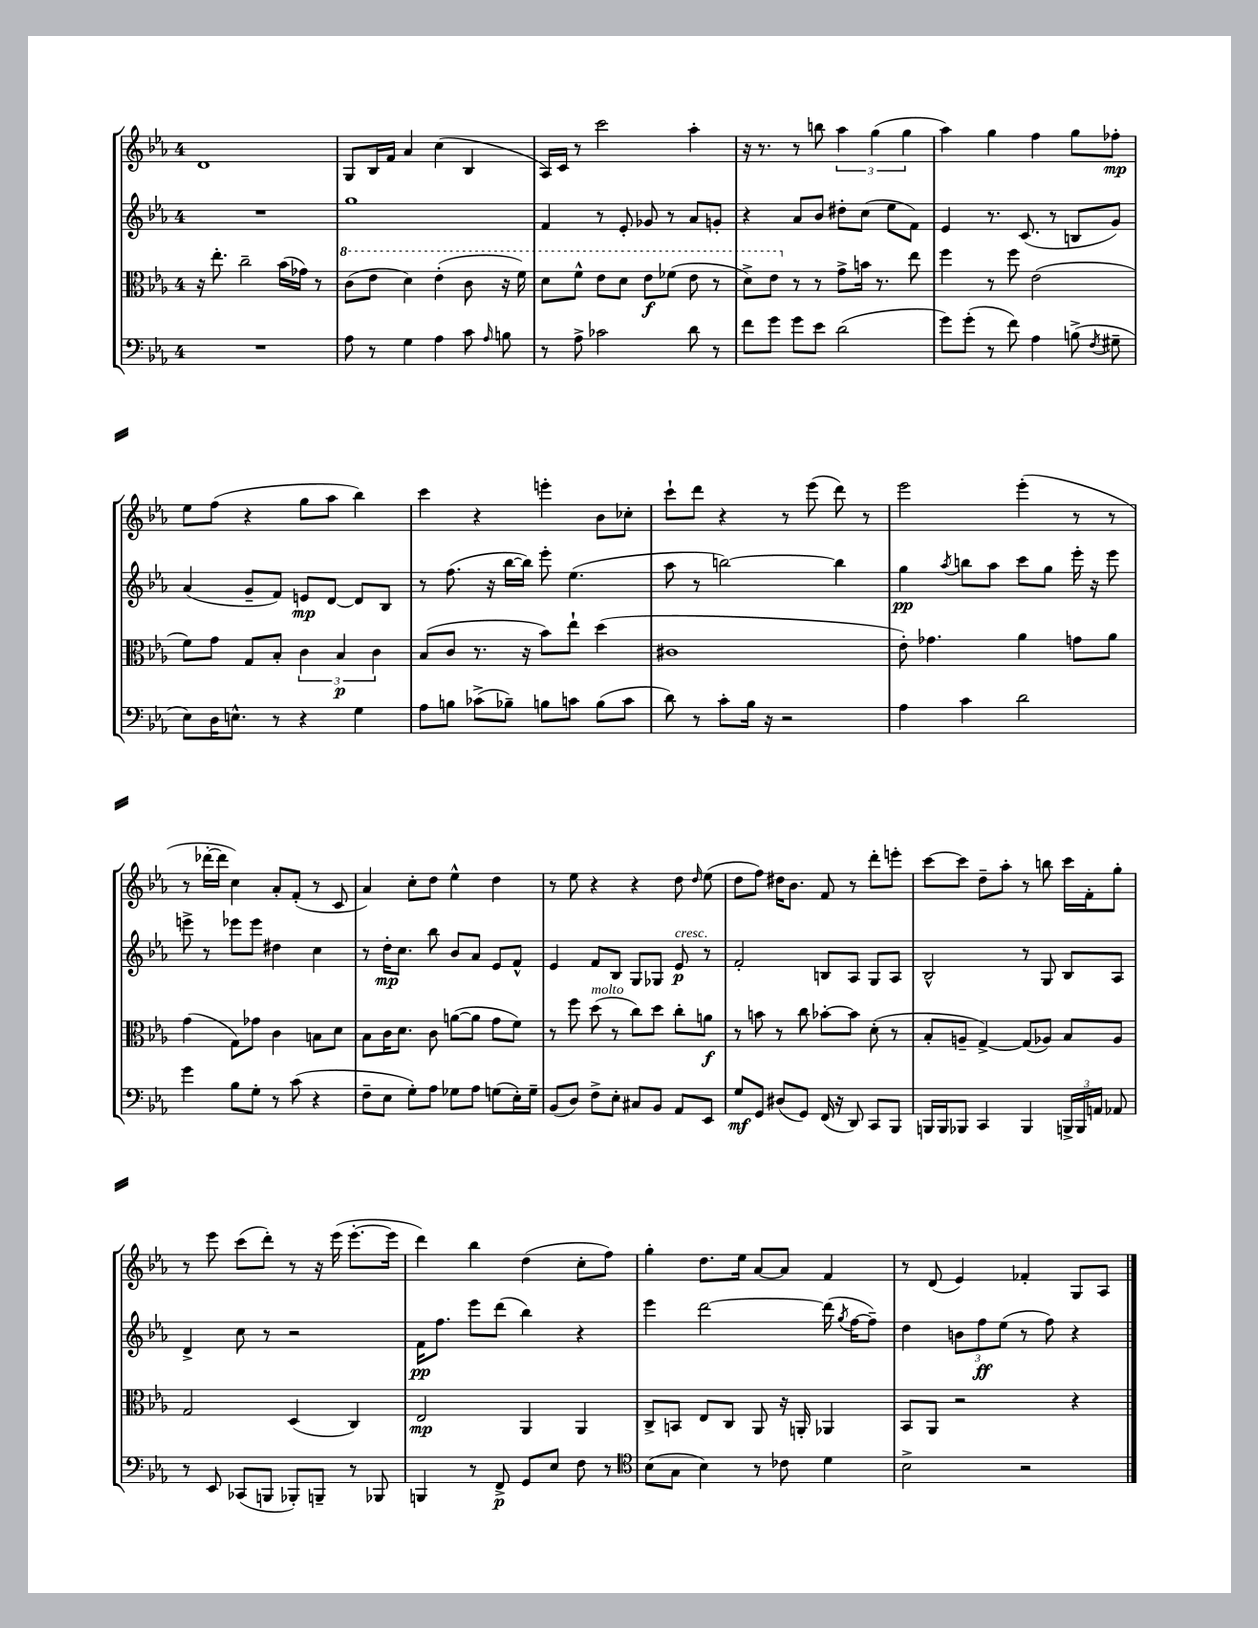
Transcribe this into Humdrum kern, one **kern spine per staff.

**kern	**kern	**kern	**kern
*staff4	*staff3	*staff2	*staff1
*clefF4	*clefC3	*clefG2	*clefG2
*k[b-e-a-]	*k[b-e-a-]	*k[b-e-a-]	*k[b-e-a-]
*M4/4	*M4/4	*M4/4	*M4/4
1r	16r	1r	1d
.	8.ee-'	.	.
.	2cc~	.	.
.	(16b-	.	.
.	16g-)	.	.
.	8r	.	.
=	=	=	=
8A-	(8cc	1gg	8G
8r	8ee-	.	16B-
.	.	.	16f
4G	4dd)	.	4a-
4A-	(4ee-'	.	(4cc
8c	8cc	.	4B-
16qqA-	.	.	.
8B	16r	.	.
.	16ff)	.	.
=	=	=	=
8r	8dd	4f	16A-)
.	.	.	16c
8A-^	8ff^^	.	8r
2c-	8ee-	8r	2ccc
.	8dd	8e-'	.
.	8ee-	8g-	.
.	(8ff-	8r	.
8d	8ee-	8a-	4aa-'
8r	8r	8g'	.
=	=	=	=
8f	8dd^)	4r	16r
.	.	.	8.r
8g	8ee-	.	.
8g	8r	8a-	8r
8e-	8r	8b-	8bb
(2d	8g^	8dd#'	6aa-
.	16b	(8cc	.
.	.	.	(6gg
.	8.r	.	.
.	.	8ee-	.
.	.	.	6gg
.	8ee-	8f)	.
=	=	=	=
8g)	4ff	4e-	4aa-)
(8g'	.	.	.
8r	8r	8.r	4gg
8f)	8ff	.	.
.	.	(8.c	.
4A-	(2e-	.	4ff
.	.	8r	.
(8B^	.	8B	8gg
8qF	.	.	.
8G#~	.	8g)	8ff-'
=	=	=	=
8E-)	8f)	(4a-	8ee-
16D	8g	.	(8ff
8.E^^	.	.	.
.	8G	8g~	4r
8r	8B-'	8f)	.
4r	6c	8e	8gg
.	.	[8d	8aa-
.	6B-	.	.
4G	.	8d]	4bb-)
.	6c	.	.
.	.	8B-	.
=	=	=	=
8A-	(8B-	8r	4ccc
8B	8c	(8.ff	.
(8c-^	8.r	.	4r
.	.	16r	.
8B-~)	.	[16bb-	.
.	16r	16bb-])	.
8B	8b-)	8eee-'	4eee'
8c	8ee-`	(4.ee-	.
(8B	(4dd	.	8b-
8c	.	.	8cc-'
=	=	=	=
8d)	1c#	8aa-	8ccc`
8r	.	8r	8ddd
8c'	.	[2bb)	4r
16B-	.	.	.
16r	.	.	.
2r	.	.	8r
.	.	.	(8eee-
.	.	4bb]	8ddd)
.	.	.	8r
=	=	=	=
4A-	8e-')	4gg	2eee-
.	4.g-	.	.
.	.	8qaa-	.
4c	.	8bb	.
.	.	8aa-	.
2d	4a-	8ccc	(4eee-'
.	.	8gg	.
.	8g	16eee-'	8r
.	.	16r	.
.	8a-	8eee-	8r
=	=	=	=
4g	(4g	8eee^	8r
.	.	8r	[16ddd-'
.	.	.	16ddd-]
8B-	8G)	8eee-	4cc)
8G'	8g-	8eee-	.
8r	4c	4dd#	8a-'
(8c	.	.	(8f'
4r	8B	4cc	8r
.	8d	.	8c
=	=	=	=
8F~	8B-	8r	4a-)
8E-	16c	16dd'	.
.	8.d	8.cc	.
8G')	.	.	8cc'
8A-	8c	8bb-	8dd
8G-	([8a	8b-	4ee-^^
8A-	8a]	8a-	.
(8G	8g	8e-	4dd
16E-')	8f)	8f^^	.
16G~	.	.	.
=	=	=	=
(8BB-	8r	4e-	8r
8D)	8ff	.	8ee-
8F^	(8dd	8f	4r
8E-'	8r	8B-	.
8C#	8cc)	8G	4r
8BB-	8dd	8G-	.
8AA-	8cc'	8e-	8dd
.	.	.	16qqdd
8EE-	8a	8r	(8ee-
=	=	=	=
8G	8r	2f'	8dd
8GG	8b	.	8ff)
(8D#	8r	.	16dd#
.	.	.	8.b-
8GG)	8cc	.	.
(16FF	[8b-'	8B	8f
16r	.	.	.
8DD)	8b-]	8A-	8r
8CC	(8d'	8G	8ddd'
8BBB-	8r	8A-	8eee'
=	=	=	=
16BBB	8B-'	2B-^^	[8ccc
16BBB	.	.	.
8BBB-	8A~	.	8ccc]
4CC	[4G^)	.	8dd~
.	.	.	8aa-'
4BBB-	(8G]	8r	8r
.	8A-)	8G	8bb
24BBB^	8B-	8B-	16ccc
24BBB	.	.	.
.	.	.	16f'
24AA	.	.	.
8AA-	8A-	8A-	8gg'
=	=	=	=
8r	2G	4d^	8r
8EE-	.	.	8eee-
(8CC-	.	8cc	(8ccc
8BBB	.	8r	8ddd')
8BBB-')	(4D	2r	8r
8BBB~	.	.	16r
.	.	.	(16eee-
8r	4C)	.	[8.eee-'
8BBB-	.	.	.
.	.	.	16eee-]
=	=	=	=
4BBB	2E-	16f	4ddd)
.	.	8.ff	.
8r	.	8eee-	4bb-
8FF^	.	(8ddd	.
8GG	4AA-	4bb-)	(4dd
8E-	.	.	.
8F	4AA-	4r	8cc'
8r	.	.	8ff)
=	=	=	=
*clefC4	*	*	*
(8B-	8C^	4eee-	4gg'
8G	8BB	.	.
4B-)	8E-	[2ddd	8.dd
.	8C	.	.
.	.	.	16ee-
8r	8AA-	.	[8a-
8c-	16r	.	8a-]
.	16AA'	.	.
4d	4AA-	(16ddd]	4f
.	.	8qgg	.
.	.	[16ff	.
.	.	8ff~])	.
=	=	=	=
2B-^	8BB-	4dd	8r
.	8AA-	.	(8d
.	2r	12b	4e-)
.	.	12ff	.
.	.	(12ee-	.
2r	.	8r	4f-'
.	.	8ff)	.
.	4r	4r	8G
.	.	.	8A-
==	==	==	==
*-	*-	*-	*-
